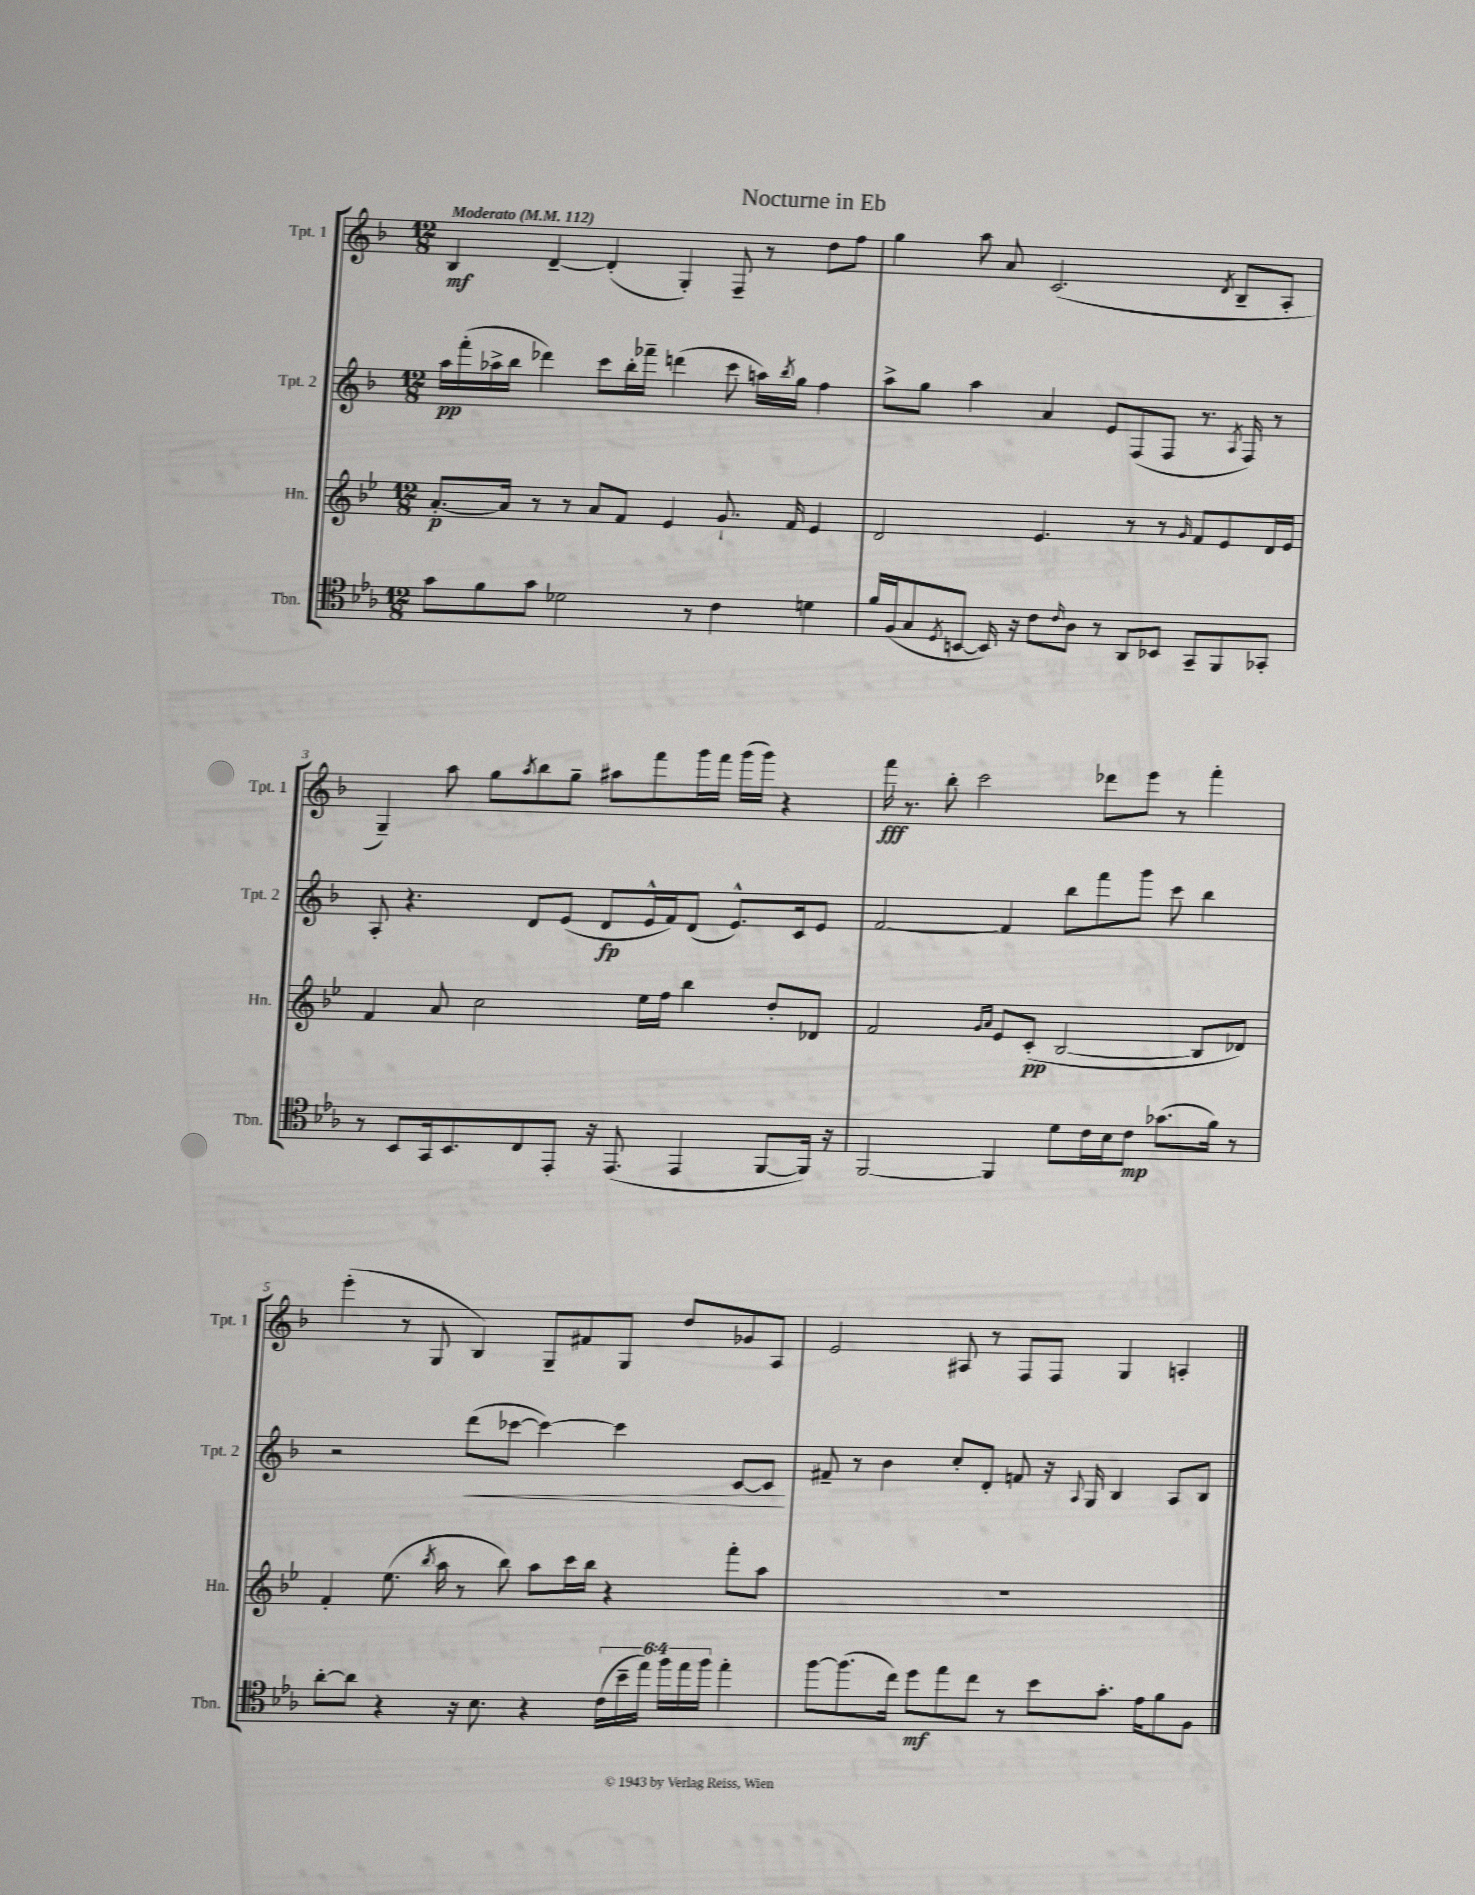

**kern	**kern	**kern	**kern
*staff4	*staff3	*staff2	*staff1
*clefC4	*clefG2	*clefG2	*clefG2
*k[b-e-a-]	*k[b-e-]	*k[b-]	*k[b-]
*M12/8	*M12/8	*M12/8	*M12/8
*MM112	*MM112	*MM112	*MM112
8g\L	[8.a'/L	16aa\LL	4B-/
.	.	(16fff'\	.
8f\	.	16aa-^\	.
.	16a/]Jk	16bb-\JJ	.
8g\J	8r	4ddd-\)	[4d~/
2d-\	8r	.	.
.	8a/L	8ccc\L	(4d'/]
.	8f/J	16bb-'\L	.
.	.	16fff-~\JJ	.
.	4e-/	(4ddd\	4G'/)
8r	.	.	.
4c\	8.g`/	8ccc\	8F~/
.	.	16aa\LL)	8r
.	.	8qbb-/	.
.	16f/	16gg\JJ	.
4d\	4e-/	4ff\	8dd\L
.	.	.	8ff\J
=	=	=	=
16f/LL	2d/	8aa^\L	4gg\
(16F/J	.	.	.
8G/	.	8gg\J	.
8qD/	.	.	.
[8BB/J	.	4aa\	8aa\
16BB/])	.	.	8a/
16r	.	.	.
8c\L	4.e-/	4a/	(2.c/
16qqc/	.	.	.
8A-\J	.	.	.
8r	.	8e/L	.
8AA-/L	8r	(8F/	.
8BB-/J	8r	8F/J	.
.	16qqg/	.	.
8GG~/L	8f/L	8.r	.
.	.	.	8qd/
8FF/	8e-/	.	8B-~/L
.	.	8qA/	.
.	.	16F/)	.
8GG-'/J	16d/L	8r	8A'/J
.	16e-/JJ	.	.
=	=	=	=
8r	4f/	8A'/	4G~/)
8BB-/L	.	4.r	.
16GG/k	8a/	.	8aa\
8.BB-/	.	.	.
.	2cc\	.	8gg\L
.	.	.	8qaa/
8C/	.	8d/L	8bb-\
8EE-'/J	.	(8e/J	8gg~\J
16r	.	8d/L	8aa#\L
(8.EE-/	.	.	.
.	16ee-\LL	16e^^/L	8fff\
.	16ff\JJ	16f/J)	.
4EE-/	4bb-\	(8d/J	16ggg\L
.	.	.	16fff\JJ
.	.	8.e^^/L)	(16ggg\LL
.	.	.	16ggg\JJ)
[8FF/L	8dd'/L	.	4r
.	.	16c/k	.
16FF/]Jk)	8d-/J	8e/J	.
16r	.	.	.
=	=	=	=
[2FF/	2f/	[2f/	16fff\
.	.	.	8.r
.	.	.	8bb-'\
.	.	.	2ccc\
.	16qqg/LL	.	.
.	16qqa/JJ	.	.
4FF/]	8e-/L	4f/]	.
.	(8c'/J	.	.
8d\L	[2B-/	8bb-\L	.
16c\L	.	8fff\	8ddd-\L
16B-\J	.	.	.
8c\J	.	8ggg\J	8eee\J
(8.g-\L	.	8ccc\	8r
.	8B-/]L	4bb-\	4fff'\
16f\Jk)	.	.	.
8r	8d-/J)	.	.
=	=	=	=
[8a-'\L	4f'/	2r	(4eee'\
8a-\]J	.	.	.
4r	(8.ee-\	.	8r
.	.	.	8G/
.	8qbb-/	.	.
.	16aa\	.	.
16r	8r	(8ddd\L	4B-/)
8.B-\	.	.	.
.	8bb-\)	[8ccc-\J	.
4r	8aa\L	4ccc-\_)	8G~/L
.	16ccc\L	.	8f#/
.	16bb-\JJ	.	.
(24c\LL	4r	4ccc-\]	8G/J
24b-~\	.	.	.
24ee-\JJ)	.	.	.
24ff\LL	.	.	8dd/L
24ee-\	.	.	.
24ff\JJ	.	.	.
4ee-'\	8fff'\L	[8c/L	8g-/
.	8aa\J	8c/]J	8A/J
=	=	=	=
[8ff\L	1.r	8f#~/	2e/
(8.ff\]	.	8r	.
.	.	4b-\	.
16cc\Jk)	.	.	.
8dd\L	.	.	.
8ee-\	.	8cc'/L	8A#/
8cc\J	.	8d'/J	8r
8r	.	8f/	8F/L
8b-\L	.	16r	8F/J
.	.	8qqA/	.
.	.	16G/	.
8.g'\J	.	4B-/	4G/
16e-\LK	.	.	.
8f\	.	8A/L	4A'/
8F\J	.	8B-/J	.
==	==	==	==
*-	*-	*-	*-
